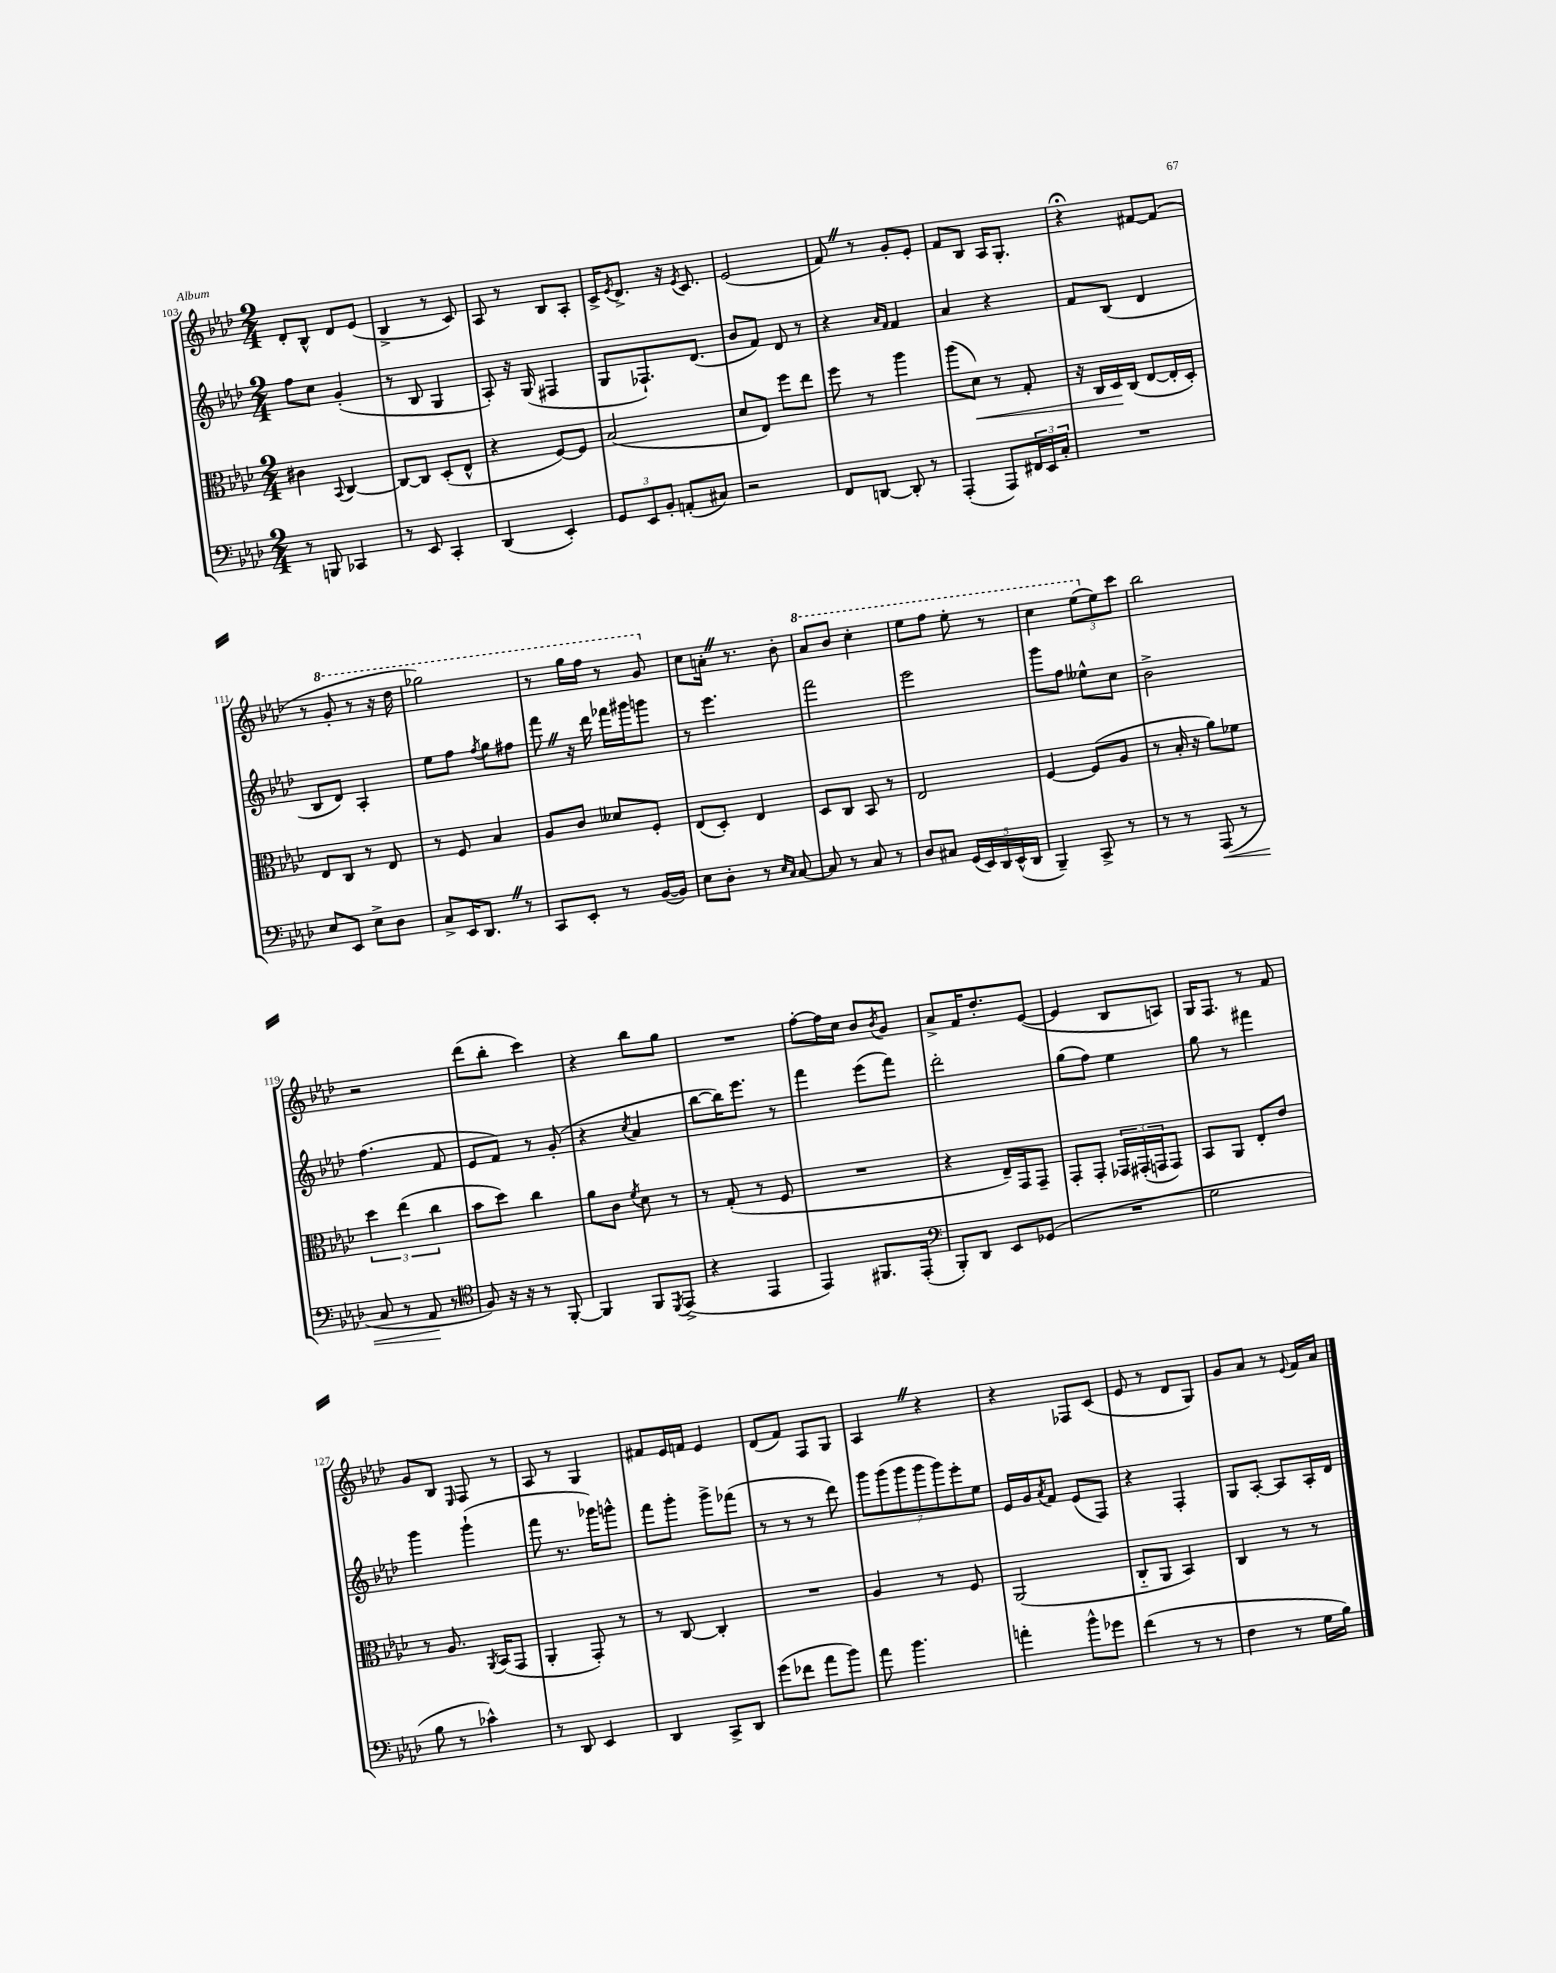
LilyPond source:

<<
\new StaffGroup <<
\new Staff = "s0" {
    \clef treble \key aes \major \numericTimeSignature \time 2/4
    des'8-. bes8-^ des'8 ees'8( |
    bes4-> r8 c'8) |
    aes8 r8 bes8 aes8-. |
    c'16-> \acciaccatura { ees'8 } des'8.-> r16 \acciaccatura { ees'8 } c'8. |
    ees'2( |
    f'8) \once \override BreathingSign.text = \markup { \musicglyph "scripts.caesura.straight" } \breathe r8 g'8-. ees'8-. |
    f'8 bes8 aes16 g8.-. |
    r4\fermata fis'8~ fis'8( |
    r8 \ottava #1 g''8-. r8 r16 des'''16 |
    ges'''2) |
    r8 g'''16 f'''16 r8 g''8 \ottava #0 |
    c''8 a'16-. \once \override BreathingSign.text = \markup { \musicglyph "scripts.caesura.straight" } \breathe r8. bes'8-. |
    \ottava #1 aes''8 bes''8 c'''4-. |
    ees'''8 f'''8 ees'''8-. r8 |
    c'''4 \tuplet 3/2 { ees'''8( \ottava #0 ees''8) c'''8 } |
    bes''2 |
    r2 |
    des'''8( bes''8-. c'''4) |
    r4 bes''8 g''8 |
    R2 |
    f''8~-. f''16 c''16 bes'8 \acciaccatura { bes'8 } g'8 |
    aes'8-> f'16 des''8.-. ees'8~( |
    ees'4 bes8 a8) |
    g16 f8. r8 f'8 |
    g'8 bes8 \grace { ees16 } f8 r8 |
    aes8 r8 g4 |
    fis'8 ees'16 f'16 ees'4 |
    des'8( f'8) f8 g8 |
    aes4 \once \override BreathingSign.text = \markup { \musicglyph "scripts.caesura.straight" } \breathe r4 |
    r4 fes8 c'8( |
    ees'8 r8 des'8 g8) |
    g'8 aes'8 r8 \appoggiatura { ees'8 } f'16 aes'16 \bar "|." |
}
\new Staff = "s1" {
    \clef treble \key aes \major \numericTimeSignature \time 2/4
    f''8 c''8 g'4-.( |
    r8 bes8 g4 |
    aes8-.) r16 g16( fis4 |
    g8 fes8.-!) des'8.( |
    bes'8 f'8) des'8 r8 |
    r4 \grace { aes'16 f'16 } f'4 |
    aes'4 r4 |
    f'8 bes8( des'4 |
    bes8 des'8) aes4-. |
    ees''8 f''8 \acciaccatura { f''8 } g''8 fis''8 |
    f'''8 \once \override BreathingSign.text = \markup { \musicglyph "scripts.caesura.straight" } \breathe r16 des'''16 fes'''16 gis'''16 g'''8 |
    r8 ees'''4. |
    f'''2 |
    ees'''2 |
    g'''8 f''8 eeses''8-^ c''8 |
    bes'2-> |
    f''4.( f'8 |
    ees'8 f'8) r8 g'8-.( |
    r4 \acciaccatura { c''8 } aes'4 |
    bes''8~ bes''16) ees'''8. r8 |
    f'''4 ees'''8( f'''8) |
    des'''2-. |
    g''8( f''8) ees''4 |
    g''8 r8 fis'''4 |
    g'''4 g'''4-!( |
    f'''8 r8. ges'''16) g'''8-^ |
    f'''8 g'''8-. g'''8-> fes'''8( |
    r8 r8 r8 des'''8) |
    \tuplet 7/4 { g'''8 g'''8( g'''8 g'''8 g'''8) ees'''8-. ees''8 } |
    ees'16 g'16 \acciaccatura { aes'8 } f'8 ees'8( f8) |
    r4 f4-. |
    g8 aes8~-. aes8 aes16-. des'16 \bar "|." |
}
\new Staff = "s2" {
    \clef alto \key aes \major \numericTimeSignature \time 2/4
    cis'4 \appoggiatura { bes,8 } c4~ |
    c8~ c8 des8-.( ees8-^ |
    r4 f8~) f8 |
    bes2( |
    des'8 ees8) f''8 ees''8 |
    f''8 r8 aes''4 |
    aes''8( des'8\<) r8 g8-. |
    r16 c16 des16\! c16( ees8~ ees16-. des16-.) |
    ees8 c8 r8 ees8 |
    r8 f8 bes4 |
    aes8 c'8 deses'8 f8-. |
    ees8( des8-.) ees4 |
    des8 c8 bes,8 r8 |
    ees2 |
    f4~ f8( aes8 |
    r8 bes16-. r16 aes'8) fes'8 |
    \tuplet 3/2 { des''4 ees''4( c''4 } |
    bes'8 des''8) c''4 |
    aes'8 c'8 \acciaccatura { f'8 } des'8 r8 |
    r8 g8-.( r8 f8 |
    R2 |
    r4 ees16--) g,16 g,8-- |
    g,8-. g,8-. \tuplet 3/2 { ges,16 gis,16-.( g,16 } g,8) |
    bes,8 aes,8 ees8-. ees'8 |
    r8 aes8. \acciaccatura { aes,8 } bes,16( g,8 |
    aes,4-. g,8-.) r8 |
    r8 c8~ c4-. |
    R2 |
    aes4 r8 f8 |
    aes,2( |
    c8-_ aes,8 bes,4) |
    c4 r8 r8 \bar "|." |
}
\new Staff = "s3" {
    \clef bass \key aes \major \numericTimeSignature \time 2/4
    r8 b,,8 ces,4 |
    r8 ees,8 c,4-. |
    des,4( ees,4-.) |
    \tuplet 3/2 { g,8 ees,8 bes,8-. } a,8-.( cis8) |
    r2 |
    f,8 d,8~ d,8-. r8 |
    aes,,4-.( aes,,8) \tuplet 3/2 { fis,16 ees,16 c16-. } |
    R2 |
    ees8 ees,8 ees8-> des8 |
    c8-> ees,16 des,8. \once \override BreathingSign.text = \markup { \musicglyph "scripts.caesura.straight" } \breathe r8 |
    c,8 ees,8-. r8 bes,16~( bes,16) |
    ees8 des8-. r8 \grace { ees16 c16 } c8~ |
    c8 r8 c8 r8 |
    des8 cis8 \tuplet 5/4 { g,16( ees,16) des,16 ees,16-^( des,16 } |
    bes,,4--) c,8-> r8 |
    r8 r8 aes,,8\<( r8 |
    c8 r8 aes,8\! r8 |
    \clef tenor f8) r16 r16 r8 f,8~-. |
    f,4 f,8 \acciaccatura { des,8 } ees,8->( |
    r4 ees,4 |
    ees,4) fis,8. ees,16-.( |
    \clef bass bes,,8-.) des,8 ees,8 ges,8( |
    R2 |
    g2 |
    bes8 r8 ces'4-^) |
    r8 des,8 ees,4 |
    des,4 c,8-> des,8 |
    g'8( fes'8 aes'8 bes'8) |
    aes'8 bes'4. |
    a'4-. bes'8-^ ges'8 |
    f'4( r8 r8 |
    f4 r8 g16 bes16) \bar "|." |
}
>>
>>
\layout { \context { \Score currentBarNumber = #103 } }
